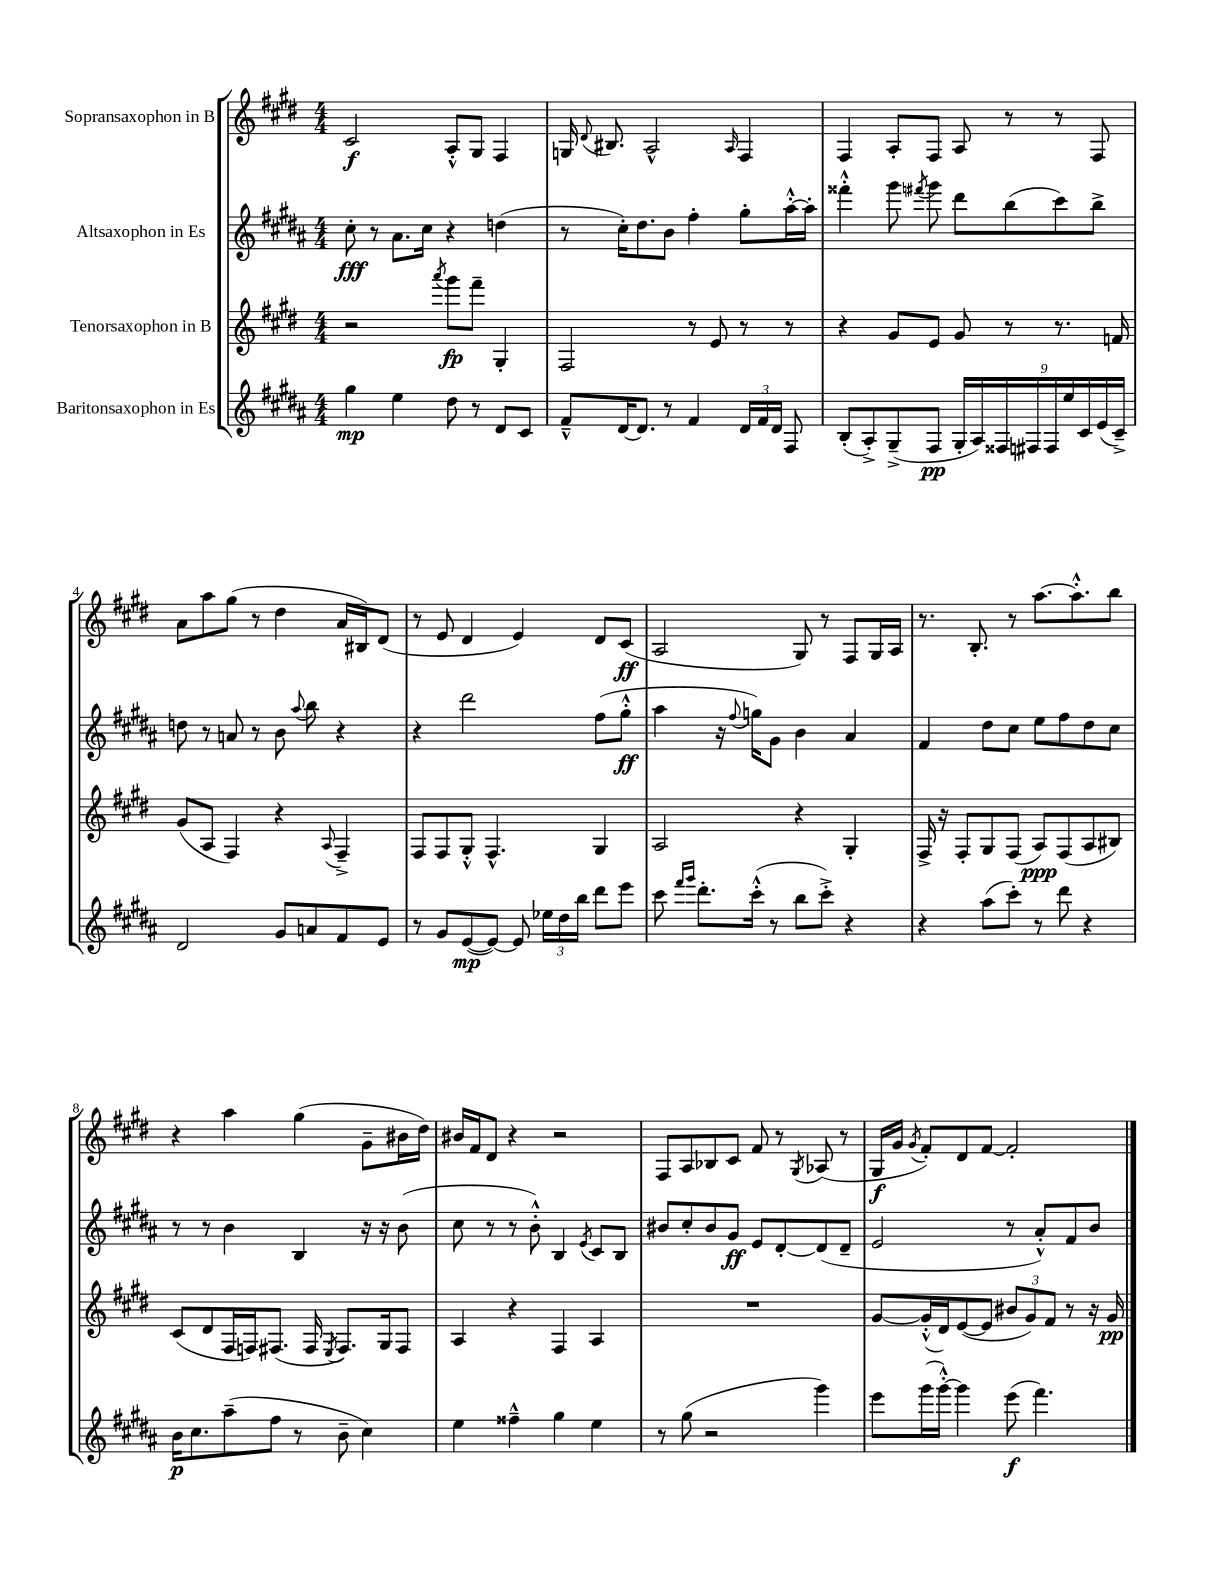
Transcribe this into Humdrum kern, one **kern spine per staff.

**kern	**kern	**kern	**kern
*staff4	*staff3	*staff2	*staff1
*clefG2	*clefG2	*clefG2	*clefG2
*k[f#c#g#d#a#]	*k[f#c#g#d#]	*k[f#c#g#d#a#]	*k[f#c#g#d#]
*M4/4	*M4/4	*M4/4	*M4/4
4gg#	2r	8cc#'	2c#
.	.	8r	.
4ee	.	8.a#	.
.	.	16cc#	.
.	8qaaa	.	.
8dd#	8ggg#	4r	8A'^^
8r	8fff#~	.	8G#
8d#	4G#'	(4dd	4F#
8c#	.	.	.
=	=	=	=
8f#~^^	2F#	8r	16G
.	.	.	8qqd#
.	.	.	8.B#
[16d#	.	16cc#')	.
8.d#]	.	8.dd#	.
.	.	.	2A^^
8r	.	8b	.
4f#	8r	4ff#'	.
.	8e	.	.
.	.	.	16qqA
24d#	8r	8gg#'	4F#
24f#	.	.	.
24d#	.	.	.
8F#	8r	[16aa#'^^	.
.	.	16aa#']	.
=	=	=	=
(8B'	4r	4fff##'^^	4F#
8A#'^)	.	.	.
(8G#~^	8g#	8ggg#	8A'
.	.	8qfff#	.
8F#	8e	8ggg#	8F#
18G#'	8g#	8ddd#	8A
18A#)	.	.	.
18F##	.	.	.
.	8r	(8bb	8r
18F#	.	.	.
18F#	.	.	.
.	8.r	8ccc#)	8r
18ee	.	.	.
18c#	.	.	.
.	.	8bb^	8F#
(18e	.	.	.
.	16f	.	.
18c#~^)	.	.	.
=	=	=	=
2d#	(8g#	8dd	8a
.	8A	8r	8aa
.	4F#)	8a	(8gg#
.	.	8r	8r
8g#	4r	8b	4dd#
.	.	8qqaa#	.
8a	.	8bb	.
.	8qqA	.	.
8f#	4F#~^	4r	16a
.	.	.	16B#)
8e	.	.	(8d#
=	=	=	=
8r	8F#	4r	8r
8g#	8F#	.	8e
([8e	8G#'^^	2ddd#	4d#
8e_)	4.F#^^	.	.
8e]	.	.	4e)
24ee-	.	.	.
24dd#	.	.	.
24bb	.	.	.
8ddd#	4G#	(8ff#	8d#
8eee	.	8gg#'^^	(8c#
=	=	=	=
8ccc#	2A	4aa#	2A
16qqfff#	.	.	.
16qqggg#	.	.	.
8.ddd#'	.	.	.
.	.	16r	.
.	.	8qqff#	.
(16ccc#'^^	.	16gg)	.
8r	.	8g#	.
8bb	4r	4b	8G#)
8ccc#'^)	.	.	8r
4r	4G#'	4a#	8F#
.	.	.	16G#
.	.	.	16A
=	=	=	=
4r	16F#^	4f#	8.r
.	16r	.	.
.	8F#'	.	.
.	.	.	8.B'
(8aa#	8G#	8dd#	.
8ccc#')	(8F#	8cc#	8r
8r	8A)	8ee	[8.aa
8ddd#	(8F#	8ff#	.
.	.	.	8.aa'^^]
4r	8A	8dd#	.
.	8B#)	8cc#	8bb
=	=	=	=
16b	(8c#	8r	4r
8.cc#	.	.	.
.	8d#	8r	.
(8aa#~	16F#	4b	4aa
.	16F)	.	.
8ff#	(8.F#	.	.
8r	.	4B	(4gg#
.	16F#	.	.
.	8qE	.	.
8b~	8.F#)	.	.
4cc#)	.	16r	8g#~
.	16G#	16r	.
.	8F#	(8b	16b#
.	.	.	16dd#)
=	=	=	=
4ee	4A	8cc#	16b#
.	.	.	16f#
.	.	8r	8d#
4ff##~^^	4r	8r	4r
.	.	8b'^^)	.
4gg#	4F#	4B	2r
.	.	8qe	.
4ee	4A	8c#	.
.	.	8B	.
=	=	=	=
8r	1r	8b#	8F#
(8gg#	.	8cc#'	8A
2r	.	8b#	8B-
.	.	8g#	8c#
.	.	8e	8f#
.	.	[8d#'	8r
.	.	.	8qG#
4ggg#)	.	(8d#]	(8A-
.	.	8d#~	8r
=	=	=	=
8eee	[8g#	2e	16G#
.	.	.	16g#
.	.	.	8qg#
(16ggg#	(16g#'^^]	.	8f#')
[16ggg#'^^)	16d#)	.	.
4ggg#]	([8e	.	8d#
.	8e]	.	[8f#
(8eee	12b#	8r	2f#']
.	12g#)	.	.
4.fff#)	.	8a#'^^)	.
.	12f#	.	.
.	8r	8f#	.
.	16r	8b	.
.	16g#	.	.
==	==	==	==
*-	*-	*-	*-
